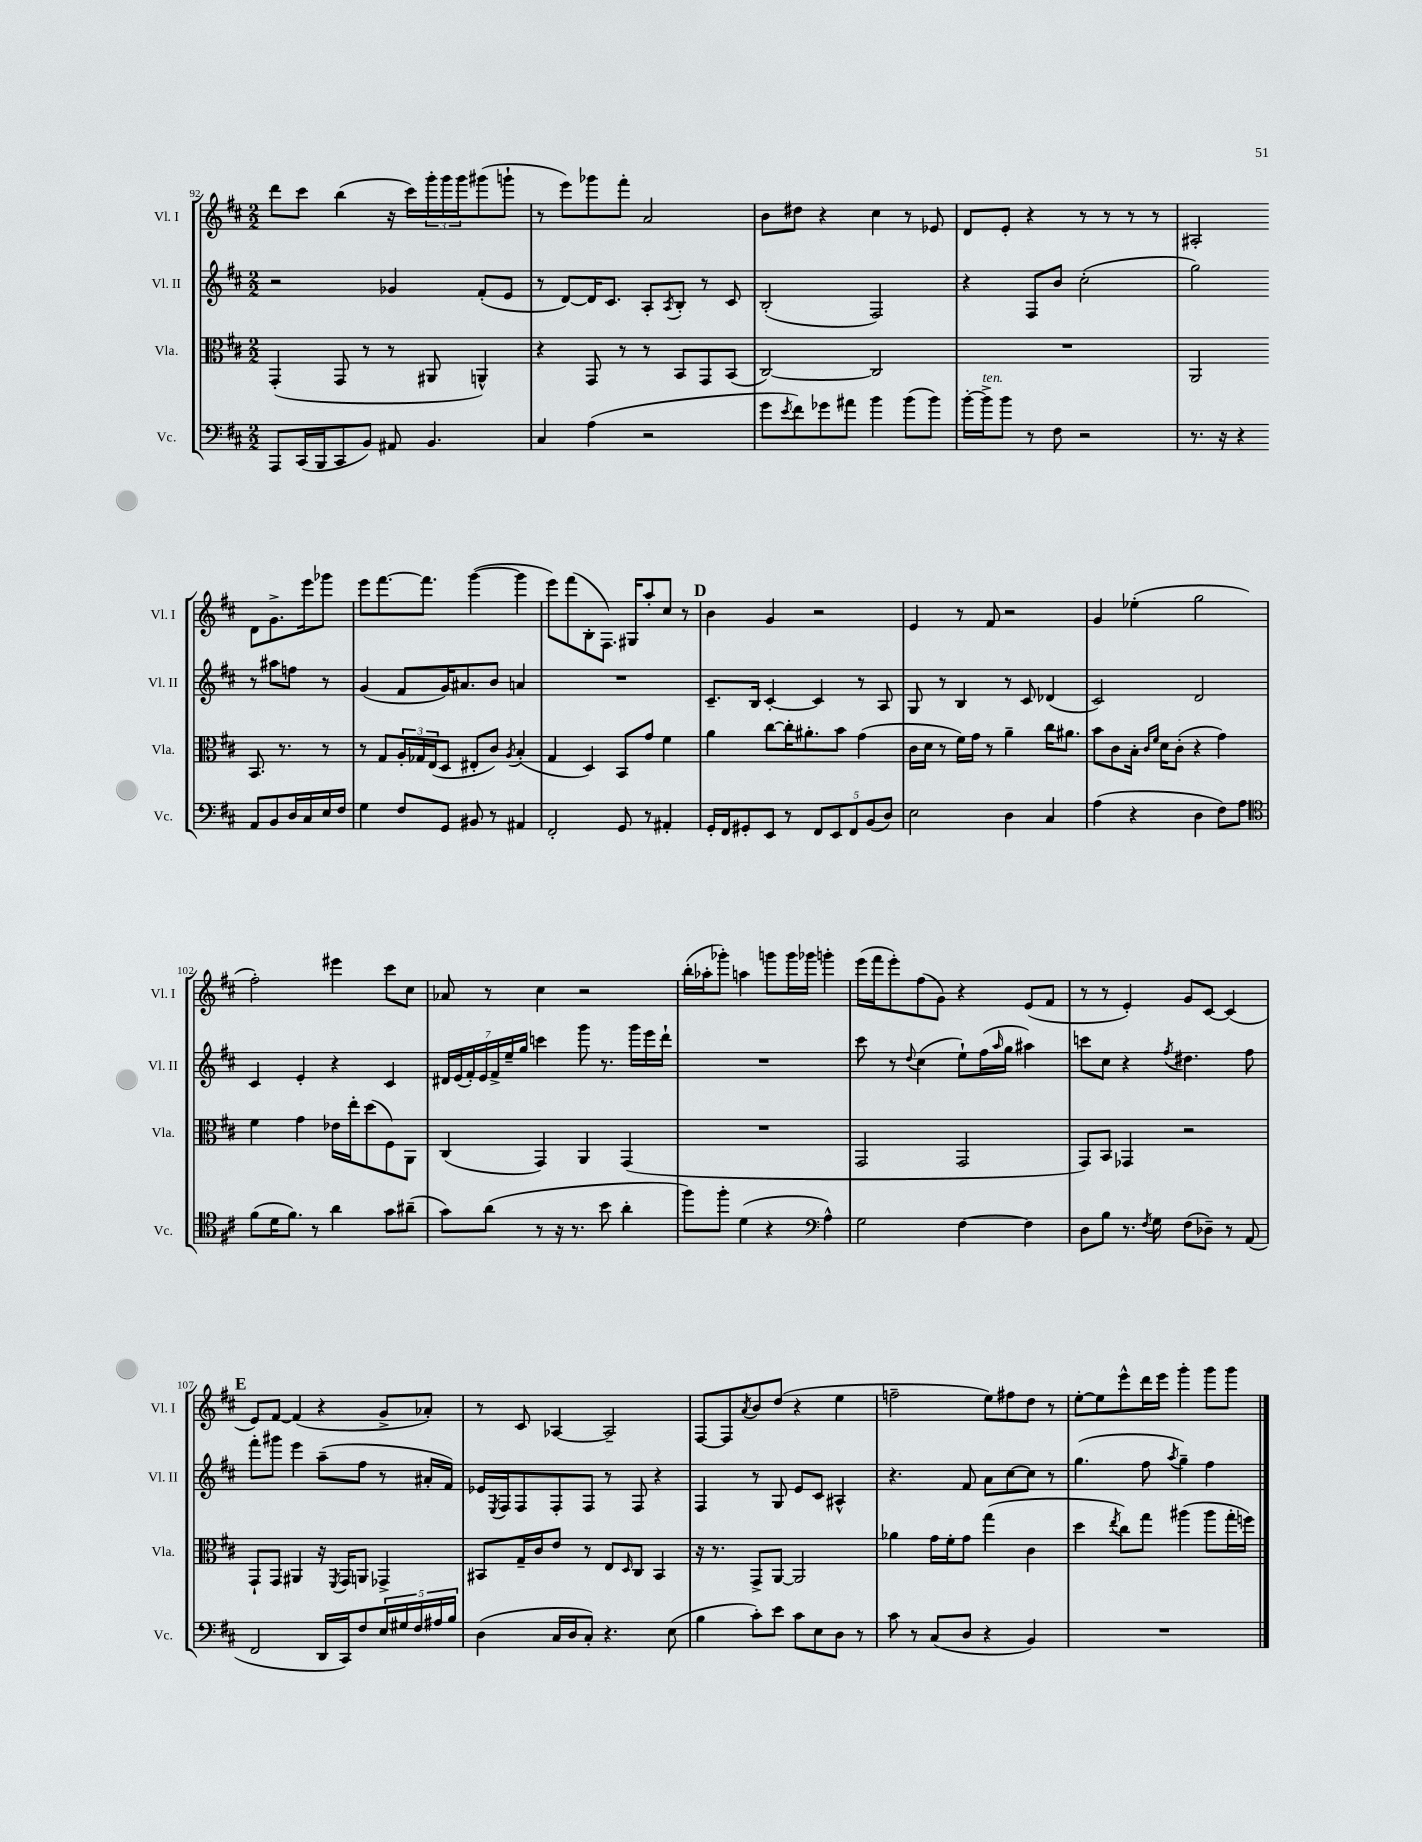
<<
\new StaffGroup <<
\new Staff = "s0" \with { instrumentName = "Vl. I" shortInstrumentName = "Vl. I" } {
    \clef treble \key d \major \numericTimeSignature \time 2/2
    d'''8 cis'''8 b''4( r16 cis'''16) \tuplet 3/2 { g'''16-. g'''16 g'''16 } gis'''8( g'''8-! |
    r8 e'''8) ges'''8 fis'''8-. a'2 |
    b'8 dis''8 r4 cis''4 r8 ees'8 |
    d'8 e'8-. r4 r8 r8 r8 r8 |
    ais2-. d'8 g'8.-> e'''16 ges'''8 |
    e'''8 fis'''8.~ fis'''8. g'''4~( g'''4 |
    e'''8) fis'''8( b8-. fis8.) gis16 a''8-. cis''8 r8 |
    \mark \markup { \bold "D" } b'4 g'4 r2 |
    e'4 r8 fis'8 r2 |
    g'4 ees''4-.( g''2 |
    fis''2-.) eis'''4 cis'''8 cis''8 |
    aes'8 r8 cis''4 r2 |
    b''16-.( aes''16-. ges'''8-.) a''4 g'''8 g'''16 ges'''16 g'''4-. |
    e'''16( fis'''16 e'''8-.) fis''8( g'8) r4 e'8( fis'8 |
    r8 r8 e'4-.) g'8 cis'8~ cis'4( |
    \mark \markup { \bold "E" } e'8) fis'8~ fis'4( r4 g'8-> aes'8-.) |
    r8 cis'8 aes4~ aes2-- |
    fis8~ fis8 \acciaccatura { a'8 } b'8 d''8( r4 e''4 |
    f''2-- e''8) fis''8 d''8 r8 |
    e''8~-. e''8 e'''8-^ d'''16 e'''16 g'''4-. g'''8 g'''8 \bar "|." |
}
\new Staff = "s1" \with { instrumentName = "Vl. II" shortInstrumentName = "Vl. II" } {
    \clef treble \key d \major \numericTimeSignature \time 2/2
    r2 ges'4 fis'8-.( e'8 |
    r8 d'8~) d'16 cis'8. a8-. \acciaccatura { a8 } b8-. r8 cis'8 |
    b2-.( fis2) |
    r4 fis8 b'8 cis''2-.( |
    g''2) r8 ais''8 f''8 r8 |
    g'4( fis'8 g'16) ais'8. b'8 a'4 |
    R1 |
    \mark \markup { \bold "D" } cis'8.-- b16 cis'4~-. cis'4 r8 a8 |
    g8 r8 b4 r8 cis'8 des'4( |
    cis'2) d'2 |
    cis'4 e'4-. r4 cis'4 |
    \tuplet 7/4 { dis'16 e'16( fis'16-.) e'16 fis'16-> e''16-- g''16 } c'''4 g'''8 r8. g'''16 e'''16 d'''16-! |
    R1 |
    cis'''8 r8 \appoggiatura { d''8 } cis''4( e''8-!) fis''16( \grace { a''16 } g''16 ais''4) |
    c'''8 cis''8 r4 \acciaccatura { fis''8 } dis''4. fis''8 |
    \mark \markup { \bold "E" } fis'''8-. gis'''8 e'''4 a''8--( fis''8 r8 ais'16-. fis'16) |
    ees'16 \acciaccatura { e8 } fis16 fis8 fis8-. fis8 r8 fis8 r4 |
    fis4 r8 g8 e'8 cis'8 ais4-^ |
    r4. fis'8 a'8 cis''8~ cis''8 r8 |
    g''4.( fis''8 \acciaccatura { a''8 } g''4--) fis''4 \bar "|." |
}
\new Staff = "s2" \with { instrumentName = "Vla." shortInstrumentName = "Vla." } {
    \clef alto \key d \major \numericTimeSignature \time 2/2
    g,4-.( g,8 r8 r8 ais,8 a,4-^) |
    r4 g,8 r8 r8 b,8 g,8 b,8( |
    cis2~) cis2 |
    R1 |
    a,2 b,8. r8. r8 |
    r8 g8 \tuplet 3/2 { a16-. ges16 e16( } d8 eis8-. cis'8) \acciaccatura { a8 } b4-.( |
    g4 d4) b,8 g'8 fis'4 |
    \mark \markup { \bold "D" } a'4 cis''8~ cis''16-. ais'8.-. b'8 g'4( |
    cis'16 d'16 r8 fis'16) g'16 r8 a'4-- cis''16 ais'8. |
    b'8 cis'8 b16-. \grace { cis'16 fis'16 } d'16 cis'8-.( r4 g'4) |
    fis'4 g'4 ees'16 e''16-. d''8( fis8) a,8 |
    cis4( g,4) a,4 g,4( |
    R1 |
    g,2 g,2 |
    g,8) b,8 ges,4 r2 |
    \mark \markup { \bold "E" } g,8-! g,8 ais,4 r16 \acciaccatura { fis,8 } g,16 a,8 ges,4-> |
    bis,8 g16-- cis'16 e'8 r8 e8 \grace { d16 } cis8 bis,4 |
    r16 r8. g,8-> a,8~ a,2 |
    aes'4 g'16 fis'16-. g'8 g''4( cis'4 |
    d''4 \acciaccatura { e''8 } cis''8) g''8 ais''4( ais''8 g''16-. f''16) \bar "|." |
}
\new Staff = "s3" \with { instrumentName = "Vc." shortInstrumentName = "Vc." } {
    \clef bass \key d \major \numericTimeSignature \time 2/2
    a,,8 cis,16( b,,16 cis,8 b,8) ais,8 b,4. |
    cis4 a4( r2 |
    g'8 \acciaccatura { e'8 } fis'8) ges'8 ais'8 b'4 b'8( b'8) |
    b'16~-. b'16->^\markup { \italic "ten." } b'8 r8 fis8 r2 |
    r8. r16 r4 a,8 b,8 d16 cis16 e16 fis16 |
    g4 fis8 g,8 bis,8 r8 ais,4 |
    fis,2-. g,8 r8 ais,4-. |
    \mark \markup { \bold "D" } g,16-. fis,16 gis,8-. e,8 r8 \tuplet 5/4 { fis,8 e,8 fis,8 b,8( d8) } |
    e2 d4 cis4 |
    a4( r4 d4 fis8) a8 |
    \clef tenor fis'8( d'16 fis'8.) r8 a'4 g'8 ais'8--( |
    g'8) a'8( r8 r16 r8. b'8 a'4-. |
    fis''8) fis''8-. d'4( r4 \clef bass a4-^) |
    g2 fis4~ fis4 |
    d8 b8 r8. \acciaccatura { fis8 } g16 fis8( des8--) r8 a,8( |
    \mark \markup { \bold "E" } fis,2 d,16 cis,16) fis8 \tuplet 5/4 { e16 gis16 fis16 ais16 b16 } |
    d4( cis16 d16 cis8-.) r4. e8( |
    b4 cis'8-.) e'8 cis'8 e8 d8 r8 |
    cis'8 r8 cis8( d8 r4 b,4) |
    R1 \bar "|." |
}
>>
>>
\layout { \context { \Score currentBarNumber = #92 } }
